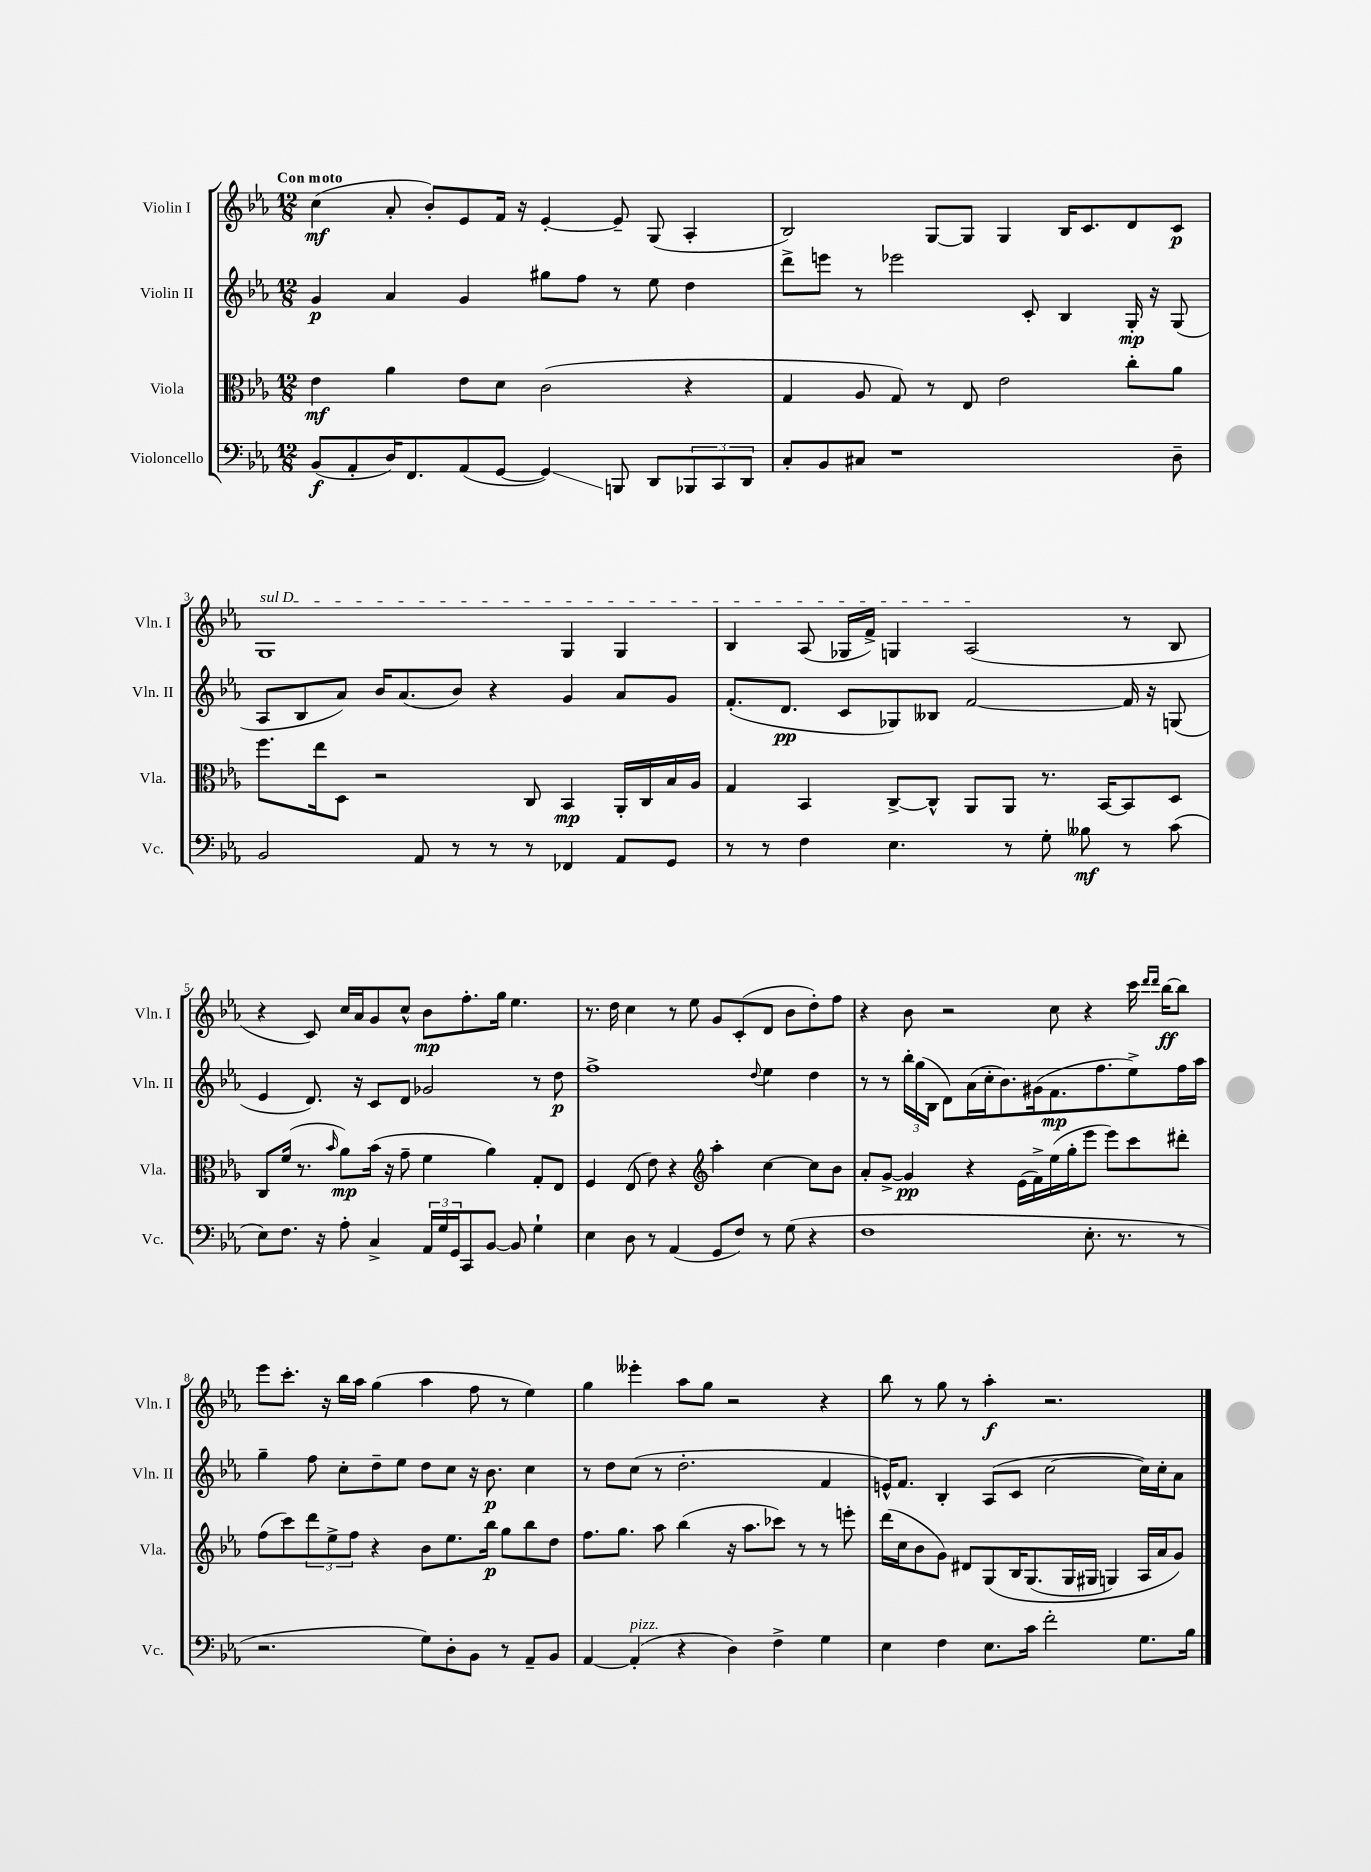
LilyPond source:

<<
\new StaffGroup <<
\new Staff = "s0" \with { instrumentName = "Violin I" shortInstrumentName = "Vln. I" } {
    \clef treble \key ees \major \numericTimeSignature \time 12/8 \tempo "Con moto"
    c''4\mf( aes'8-. bes'8-.) ees'8 f'16 r16 ees'4~-. ees'8-- g8( aes4-. |
    bes2) g8~ g8 g4 bes16 c'8. d'8 c'8\p |
    \once \override TextSpanner.bound-details.left.text = \markup { \italic "sul D" } g1\startTextSpan g4 g4 |
    bes4 aes8( ges16 f'16->) g4 aes2\stopTextSpan( r8 bes8 |
    r4 c'8) c''16 aes'16 g'8 c''8-^ bes'8\mp f''8.-. g''16 ees''4. |
    r8. d''16 c''4 r8 ees''8 g'8 c'8-.( d'8 bes'8 d''8-.) f''8 |
    r4 bes'8 r2 c''8 r4 c'''16 \grace { d'''16 d'''16 } bes''16~\ff bes''8 |
    ees'''8 c'''8.-. r16 bes''16 aes''16 g''4( aes''4 f''8 r8 ees''4) |
    g''4 eeses'''4-. aes''8 g''8 r2 r4 |
    bes''8 r8 g''8 r8 aes''4-.\f r2. \bar "|." |
}
\new Staff = "s1" \with { instrumentName = "Violin II" shortInstrumentName = "Vln. II" } {
    \clef treble \key ees \major \numericTimeSignature \time 12/8
    g'4\p aes'4 g'4 gis''8 f''8 r8 ees''8 d''4 |
    d'''8-> e'''8 r8 ees'''2 c'8-. bes4 g16-.\mp r16 g8( |
    aes8 bes8 aes'8) bes'16 aes'8.( bes'8) r4 g'4 aes'8 g'8 |
    f'8.-.( d'8.\pp c'8 ges8) beses8 f'2~ f'16 r16 g8( |
    ees'4 d'8.) r16 c'8 d'8 ges'2 r8 d''8\p |
    f''1-> \appoggiatura { d''8 } ees''4 d''4 |
    r8 r8 \tuplet 3/2 { bes''16-. g''16( bes16 } d'8) aes'16( c''16-. bes'8.) gis'16( f'8.\mp f''8. ees''8->) f''16 aes''16 |
    g''4-- f''8 c''8-. d''8-- ees''8 d''8 c''8 r16 bes'8.\p c''4 |
    r8 d''8 c''8( r8 d''2.-. f'4 |
    e'16-^) f'8. bes4-. aes8( c'8 c''2~ c''16) c''16-. aes'8 \bar "|." |
}
\new Staff = "s2" \with { instrumentName = "Viola" shortInstrumentName = "Vla." } {
    \clef alto \key ees \major \numericTimeSignature \time 12/8
    ees'4\mf aes'4 ees'8 d'8 c'2( r4 |
    g4 aes8 g8) r8 ees8 ees'2 c''8-. aes'8 |
    f''8. ees''16 d8 r2 c8 bes,4\mp aes,16-. c16 bes16 aes16 |
    g4 bes,4 c8~-> c8-^ aes,8 aes,8 r8. bes,16~ bes,8 d8 |
    c8 f'16( r8. \grace { bes'16 } aes'8\mp) bes'16( r16 g'8-- f'4 aes'4) g8-. ees8 |
    f4 ees8( ees'8) r4 \clef treble aes''4-. c''4~ c''8 bes'8 |
    aes'8-. g'8~-> g'4\pp r4 ees'16( f'16->) ees''16( g''16-. ees'''8 ees'''8) c'''8 dis'''8-. |
    f''8( c'''8) \tuplet 3/2 { d'''8 ees''8-> f''8 } r4 bes'8 ees''8. bes''16\p g''8 bes''8 d''8 |
    f''8. g''8. aes''8 bes''4( r16 aes''8. ces'''8) r8 r8 e'''8-. |
    d'''16( c''16 bes'8 g'8) dis'8 g8\( bes16 g8.( g16 gis16 g4) aes16 aes'16 g'8\) \bar "|." |
}
\new Staff = "s3" \with { instrumentName = "Violoncello" shortInstrumentName = "Vc." } {
    \clef bass \key ees \major \numericTimeSignature \time 12/8
    bes,8\f( aes,8-. d16) f,8. aes,8( g,8~ g,4\glissando) b,,8 d,8 \tuplet 3/2 { bes,,8 c,8 d,8 } |
    c8-. bes,8 cis8 r1 d8-- |
    bes,2 aes,8 r8 r8 r8 fes,4 aes,8 g,8 |
    r8 r8 f4 ees4. r8 g8-. beses8\mf r8 c'8( |
    ees8) f8. r16 aes8-. c4-> \tuplet 3/2 { aes,16 g16 g,16 } c,8 bes,8~ bes,8 g4-! |
    ees4 d8 r8 aes,4( g,8 f8) r8 g8( r4 |
    f1 ees8.-. r8. r8 |
    r2. g8) d8-. bes,8 r8 aes,8-- bes,8 |
    aes,4~ aes,4-.^\markup { \italic "pizz." }( r4 d4) f4-> g4 |
    ees4 f4 ees8. c'16 f'2-. g8. bes16 \bar "|." |
}
>>
>>
